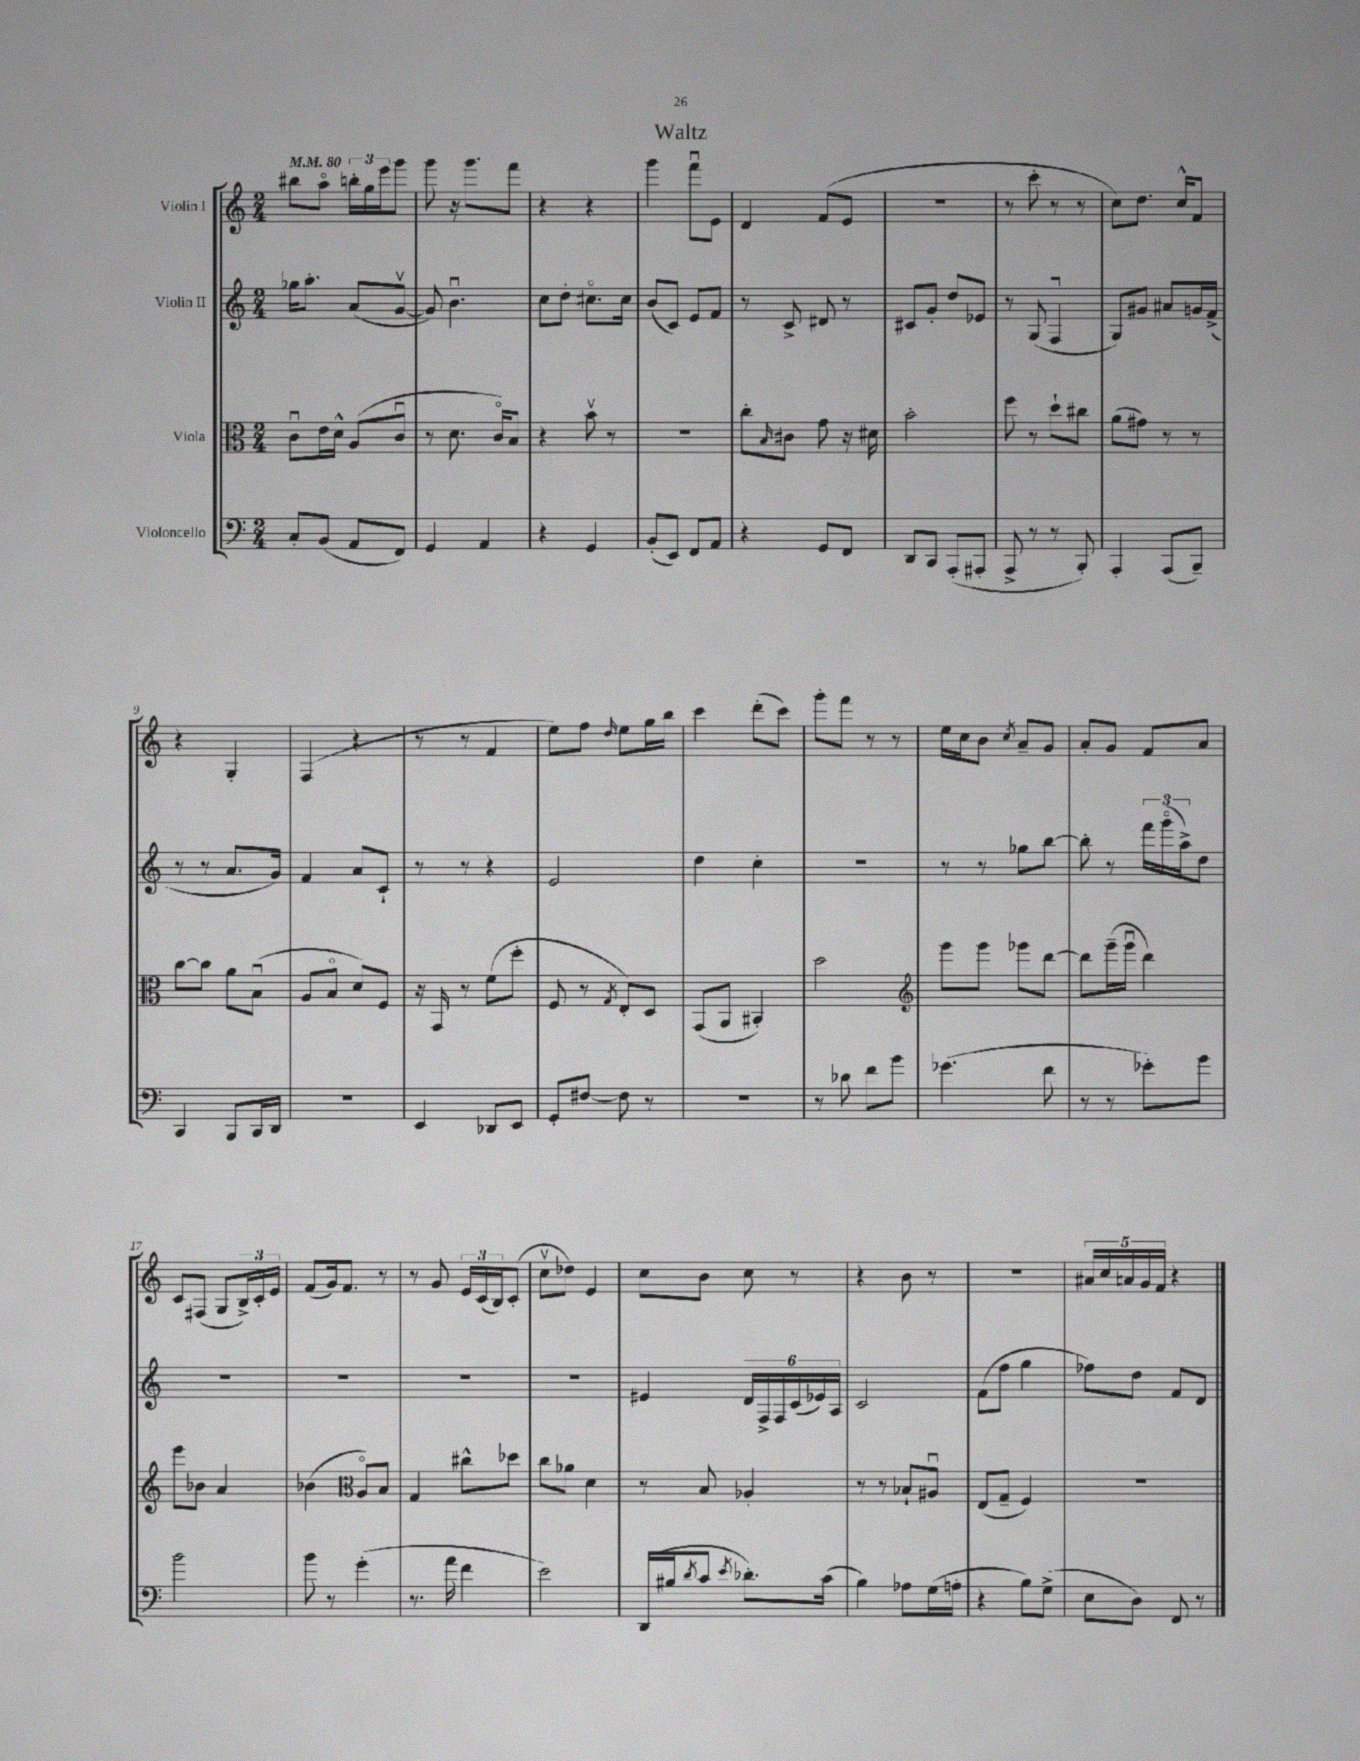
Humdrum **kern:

**kern	**kern	**kern	**kern
*part4	*part3	*part2	*part1
*staff4	*staff3	*staff2	*staff1
*I"Violoncello	*I"Viola	*I"Violin II	*I"Violin I
*clefF4	*clefC3	*clefG2	*clefG2
*k[]	*k[]	*k[]	*k[]
*M2/4	*M2/4	*M2/4	*M2/4
*MM80	*MM80	*MM80	*MM80
=1	=1	=1	=1
8C'/L	8cu\L	16gg-X\KL	8bb#X\L
.	.	8.aa'\J	.
(8BB/J	16e\L	.	8aa\J
.	16d^^\JJ	.	.
8AA/L	(8A/L	(8a/L	24bbn'\LL
.	.	.	24gg\
.	.	.	24eee\J
8FF/J)	8cu/J	[8gv/J	8ggg\J
=2	=2	=2	=2
4GG/	8r	8g/])	8ggg\
.	8.d\	4.bu\	16r
.	.	.	8.ggg\L
4AA/	.	.	.
.	16c/KL)	.	.
.	8B/J	.	8fff\J
=3	=3	=3	=3
4r	4r	8cc\L	4r
.	.	8dd'\J	.
4GG/	8bv\	8.cc#X\L	4r
.	8r	.	.
.	.	16cc#\Jk	.
=4	=4	=4	=4
(8BB'/L	2r	(8b/L	4ggg\
8EE/J)	.	8c/J)	.
8FF/L	.	8e/L	8fffu\L
8AA/J	.	8f/J	8e\J
=5	=5	=5	=5
4r	8cc'\L	8r	4d/
.	16qqB/	.	.
.	8c#X\J	8c^/	.
8GG/L	8g\	8d#X/	(8f/L
8FF/J	16r	8r	8e/J
.	16d#X\	.	.
=6	=6	=6	=6
8DD/L	2b'\	8c#X/L	2r
8CC/J	.	8g'/J	.
(8AAA'/L	.	8dd/L	.
8AAA#X'/J	.	8e-X/J	.
=7	=7	=7	=7
8AAA^/	8ff\	8r	8r
8r	8r	(8G/	8ccc'\
8r	8dd`\L	4Fu/	8r
8BBB'/)	8cc#X\J	.	8r
=8	=8	=8	=8
4AAA'/	(8a\L	8G/L)	8cc\L)
.	8g#X\J)	8g#X/J	8.dd\J
(8AAA/L	8r	8a#X/L	.
.	.	.	16cc^^/KL
8BBB~/J)	8r	16gn/L	8f/J
.	.	(16f^/JJ	.
!!LO:LB:g=z
=9	=9	=9	=9
4CC/	[8cc\L	8r	4r
.	8cc\J]	8r	.
8BBB/L	8a\L	8.a/L	4G'/
16CC/L	(8Bu\J	.	.
16DD/JJ	.	16g/Jk)	.
=10	=10	=10	=10
2r	8A/L	4f/	(4F/
.	8B/J	.	.
.	8d/L)	8a/L	4r
.	8F/J	8c`/J	.
=11	=11	=11	=11
4EE/	16r	8r	8r
.	16GG/	.	.
.	8r	8r	8r
8DD-X/L	(8f\L	4r	4f/
8EE/J	8ff'\J	.	.
=12	=12	=12	=12
8GG'/L	8F/	2e/	8ee\L)
[8F#X/J	8r	.	8ff\J
.	8qG/	.	16qqdd/
8F#\]	8E'/L)	.	8ee\L
8r	8D/J	.	16gg\L
.	.	.	16bb\JJ
=13	=13	=13	=13
2r	(8GG/L	4dd\	4ccc\
.	8AA/J	.	.
.	4BB#X'/)	4cc'\	(8ddd'\L
.	.	.	8ccc\J)
=14	=14	=14	=14
8r	2dd\	2r	8ggg'\L
8d-X\	.	.	8fff\J
8f\L	.	.	8r
8b\J	.	.	8r
=15	=15	=15	=15
*	*clefG2	*	*
(4.g-X\	8ggg\L	8r	16ee\LL
.	.	.	16cc\J
.	8ggg\J	8r	8b\J
.	.	.	8qcc/
.	8ggg-X\L	8gg-X\L	8a~/L
8f\	[8ddd\J	[8bb\J	8g/J
=16	=16	=16	=16
8r	8ddd\L]	8bb'\]	8a'/L
8r	(16ggg~\L	8r	8g/J
.	16gggu\JJ	.	.
8g-X'\L)	4ddd\)	24fff\LL	8f/L
.	.	(24ggg\	.
.	.	24aa^\J)	.
8b\J	.	8dd\J	8a/J
!!LO:LB:g=z
=17	=17	=17	=17
2b\	8eee\L	2r	8c/L
.	8b-X\J	.	(8F#X/J
.	4a/	.	8G/L
.	.	.	24B^/L)
.	.	.	24c'/
.	.	.	24e/JJ
=18	=18	=18	=18
8b\	(4b-X\	2r	(8f/L
8r	.	.	16g/k)
.	.	.	8.f/J
*	*clefC3	*	*
(4g'\	8A/L)	.	.
.	8B/J	.	8r
=19	=19	=19	=19
8.r	4G/	2r	8r
.	.	.	8g/
16a\	.	.	.
4f\	8cc#X^^\L	.	24e/LL
.	.	.	(24c/
.	.	.	24B/J)
.	8dd-X\J	.	(8c'/J
=20	=20	=20	=20
2e\)	8cc\L	2r	8ccv\L
.	8a-X\J	.	8dd-X\J)
.	4d\	.	4e/
=21	=21	=21	=21
(16DD/LL	8r	4e#X/	8cc\L
16B#X/J	.	.	.
8qd/	.	.	.
8c/J	8B/	.	8b\J
8qe/	.	.	.
8.d-X'\L)	4A-X'/	24d/LL	8cc\
.	.	24F^/	.
.	.	24F/	.
.	.	(24c/	8r
.	.	24e-X/)	.
(16c\Jk	.	.	.
.	.	24A/JJ	.
=22	=22	=22	=22
4B\)	8r	2c/	4r
.	8r	.	.
8A-X\L	8B-X`/L	.	8b\
(16G\L	8A#Xu/J	.	8r
16An'\JJ	.	.	.
=23	=23	=23	=23
4r	(8E/L	(8f\L	2r
.	8G~/J	8ff\J	.
8B\L)	4F/)	4gg\	.
(8G^\J	.	.	.
=24	=24	=24	=24
8E\L	2r	8ff-X\L)	20a#X/LL
.	.	.	20cc/
.	.	.	20an/
8D\J)	.	8dd\J	.
.	.	.	20g/
.	.	.	20f/JJ
8FF/	.	8f/L	4r
8r	.	8d/J	.
==	==	==	==
*-	*-	*-	*-
